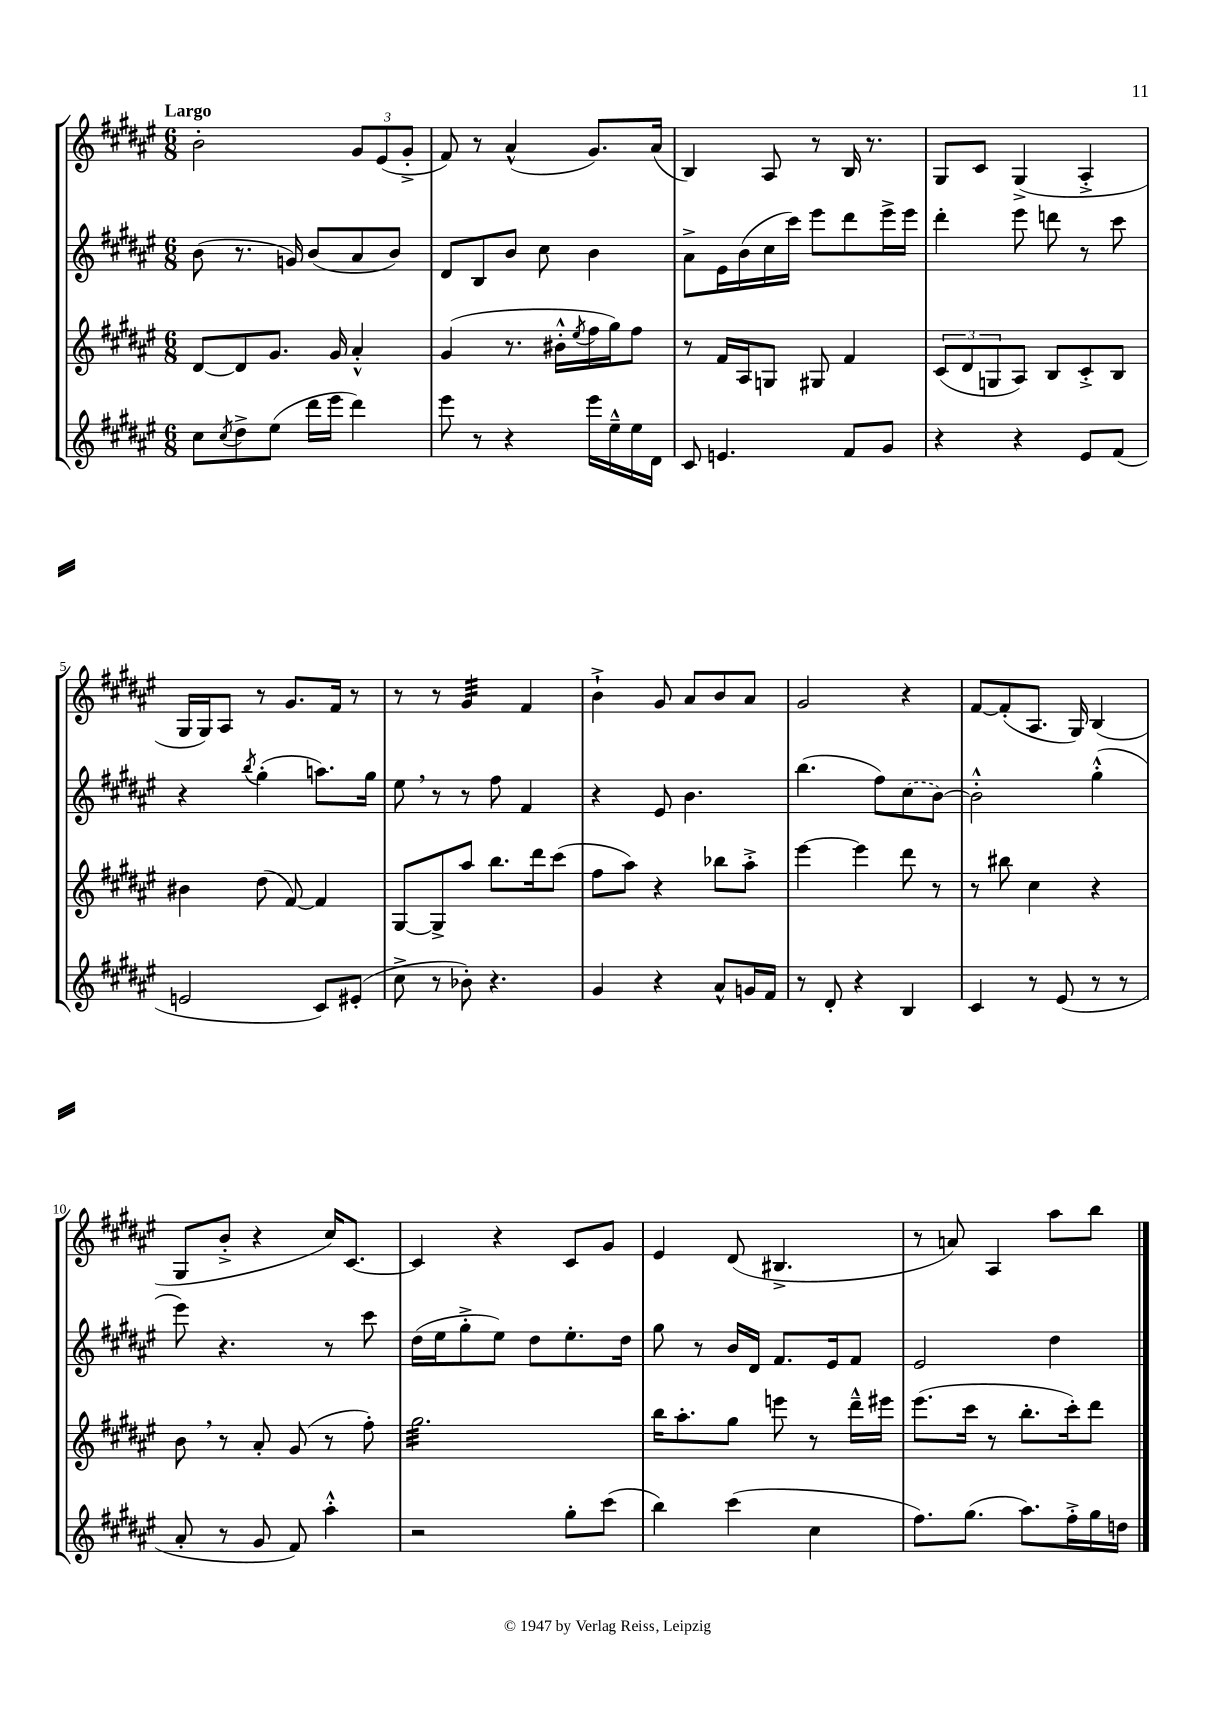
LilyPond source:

<<
\new StaffGroup <<
\new Staff = "s0" {
    \clef treble \key fis \major \numericTimeSignature \time 6/8 \tempo "Largo"
    b'2-. \tuplet 3/2 { gis'8 eis'8( gis'8-.-> } |
    fis'8) r8 ais'4-^( gis'8.) ais'16( |
    b4) ais8 r8 b16 r8. |
    gis8 cis'8 gis4->( ais4-.-> |
    gis16 gis16) ais8 r8 gis'8. fis'16 r8 |
    r8 r8 gis'4:32 fis'4 |
    b'4-!-> gis'8 ais'8 b'8 ais'8 |
    gis'2 r4 |
    fis'8~ fis'8-.( ais8. gis16) b4( |
    gis8 b'8-.-> r4 cis''16) cis'8.~ |
    cis'4 r4 cis'8 gis'8 |
    eis'4 dis'8( bis4.-> |
    r8 a'8) ais4 ais''8 b''8 \bar "|." |
}
\new Staff = "s1" {
    \clef treble \key fis \major \numericTimeSignature \time 6/8
    b'8( r8. g'16) b'8( ais'8 b'8) |
    dis'8 b8 b'8 cis''8 b'4 |
    ais'8-> eis'16 b'16( cis''16 cis'''16) eis'''8 dis'''8 eis'''16-> eis'''16 |
    dis'''4-. eis'''8 d'''8 r8 cis'''8 |
    r4 \acciaccatura { b''8 } gis''4-.( a''8.) gis''16 |
    eis''8 \breathe r8 r8 fis''8 fis'4 |
    r4 eis'8 b'4. |
    b''4.( fis''8) \once \slurDashed cis''8( b'8~) |
    b'2-.-^ gis''4-.-^( |
    eis'''8) r4. r8 cis'''8 |
    dis''16( eis''16 gis''8-.-> eis''8) dis''8 eis''8.-. dis''16 |
    gis''8 r8 b'16 dis'16 fis'8. eis'16 fis'8 |
    eis'2 dis''4 \bar "|." |
}
\new Staff = "s2" {
    \clef treble \key fis \major \numericTimeSignature \time 6/8
    dis'8~ dis'8 gis'8. gis'16 ais'4-.-^ |
    gis'4( r8. bis'16-.-^ \acciaccatura { eis''8 } fis''16 gis''16) fis''8 |
    r8 fis'16 ais16 g8 gis8 fis'4 |
    \tuplet 3/2 { cis'8( dis'8 g8 } ais8) b8 cis'8-.-> b8 |
    bis'4 dis''8( fis'8~) fis'4 |
    gis8~ gis8-> ais''8 b''8. dis'''16 cis'''8( |
    fis''8 ais''8) r4 bes''8 ais''8-.-> |
    eis'''4~ eis'''4 dis'''8 r8 |
    r8 bis''8 cis''4 r4 |
    b'8 \breathe r8 ais'8-. gis'8( r8 fis''8-.) |
    gis''2.:32 |
    b''16 ais''8.-. gis''8 e'''8 r8 dis'''16---^ eis'''16 |
    eis'''8.( cis'''16 r8 b''8.-. cis'''16-.) dis'''8 \bar "|." |
}
\new Staff = "s3" {
    \clef treble \key fis \major \numericTimeSignature \time 6/8
    cis''8 \acciaccatura { cis''8 } dis''8-> eis''8( dis'''16 eis'''16 dis'''4) |
    eis'''8 r8 r4 eis'''16 eis''16---^ eis''16 dis'16 |
    cis'8 e'4. fis'8 gis'8 |
    r4 r4 eis'8 fis'8( |
    e'2 cis'8) eis'8-.( |
    cis''8-> r8 bes'8-.) r4. |
    gis'4 r4 ais'8-^ g'16 fis'16 |
    r8 dis'8-. r4 b4 |
    cis'4 r8 eis'8( r8 r8 |
    ais'8-. r8 gis'8 fis'8) ais''4-.-^ |
    r2 gis''8-. cis'''8( |
    b''4) cis'''4( cis''4 |
    fis''8.) gis''8.( ais''8.) fis''16-.-> gis''16 d''16 \bar "|." |
}
>>
>>
